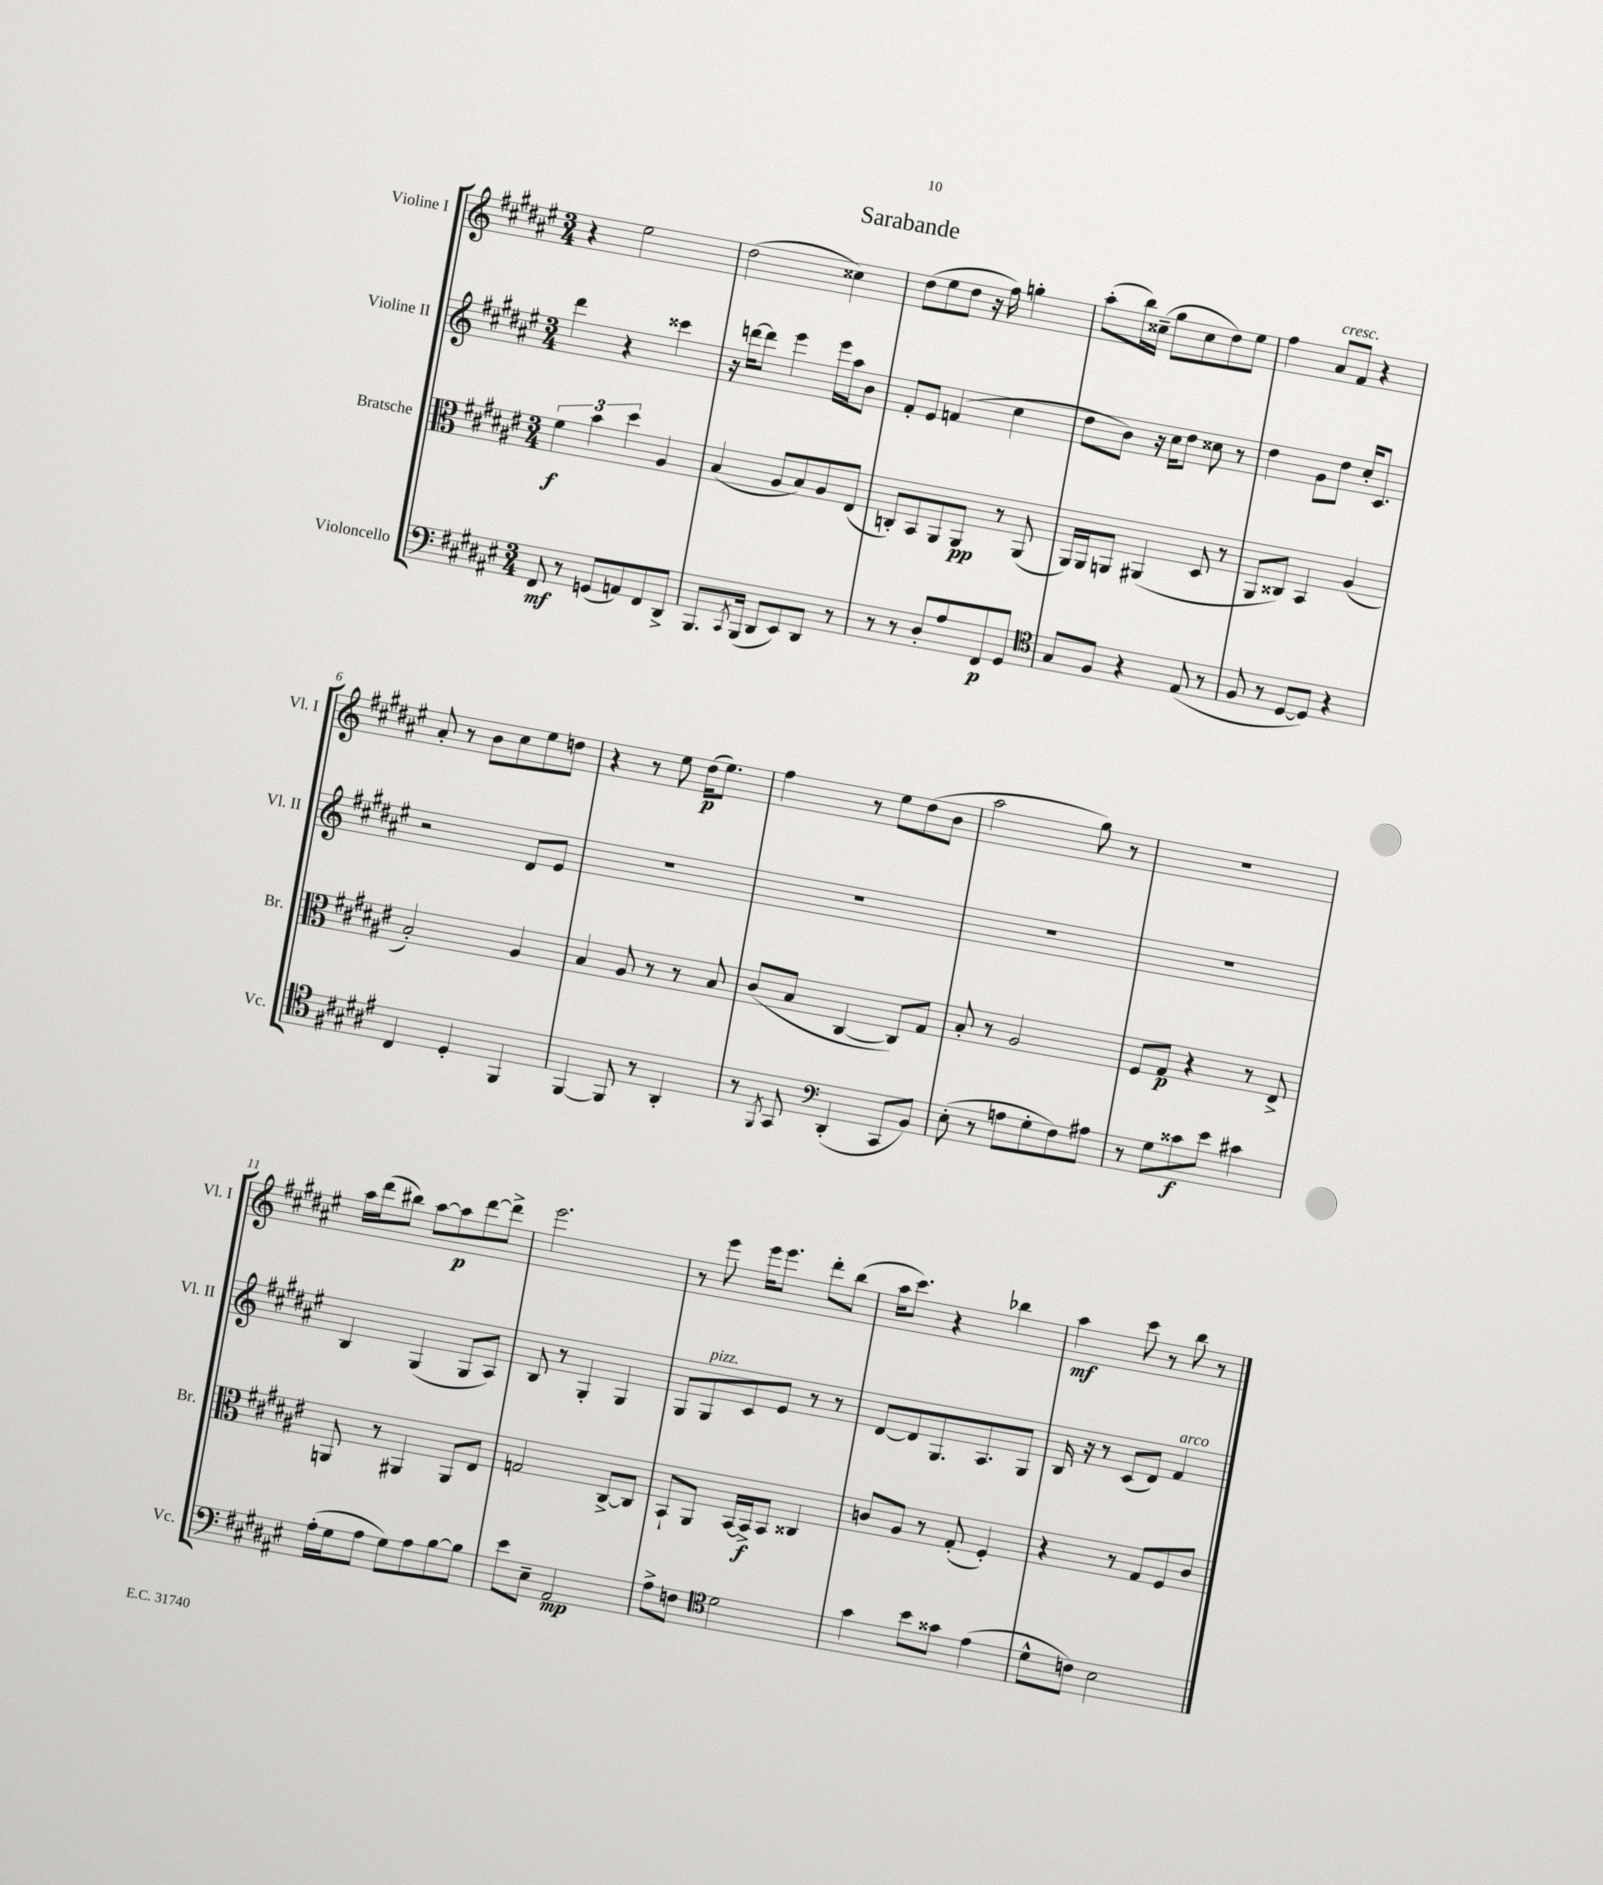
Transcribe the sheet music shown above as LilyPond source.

\header { title = "Sarabande" }
<<
\new StaffGroup <<
\new Staff = "s0" \with { instrumentName = "Violine I" shortInstrumentName = "Vl. I" } {
    \clef treble \key fis \major \numericTimeSignature \time 3/4
    r4 eis''2 |
    dis''2( cisis''4) |
    dis''8( eis''8 dis''8 r16 fis''16) g''4-. |
    ais''8-.( b''16) cisis''16--( gis''8 cisis''8 dis''8) eis''8 |
    fis''4 ais'8^\markup { \italic "cresc." } fis'8 r4 |
    ais'8-. r8 b'8 cis''8 eis''8 d''8 |
    r4 r8 eis''8 dis''16\p( eis''8.) |
    fis''4 r8 eis''8 dis''8( b'8 |
    ais''2 gis''8) r8 |
    R2. |
    ais''16 dis'''16( bis''8) ais''8~ ais''8\p dis'''8~ dis'''8-> |
    eis'''2. |
    r8 eis'''8 eis'''16 eis'''8. dis'''8-. b''8( |
    ais''16 cis'''8.) r4 bes''4 |
    ais''4\mf cis'''8 r8 b''8 r8 \bar "|." |
}
\new Staff = "s1" \with { instrumentName = "Violine II" shortInstrumentName = "Vl. II" } {
    \clef treble \key fis \major \numericTimeSignature \time 3/4
    dis'''4 r4 cisis'''4 |
    r16 d'''16~ d'''8 eis'''4 eis'''16 ais''16 b'8 |
    fis'8-. eis'8 f'4( cis''4 |
    dis''8 b'8) r16 cis''16 dis''8 cisis''8 r8 |
    dis''4 gis'8 dis''8 cis''16-. cis'8. |
    r2 dis'8 eis'8 |
    R2. |
    R2. |
    R2. |
    R2. |
    b4 gis4( gis8 ais8) |
    b8 r8 gis4-. gis4 |
    gis8 gis8^\markup { \italic "pizz." } cis'8 eis'8 r8 r8 |
    dis'8~ dis'8 gis8. ais8. gis8 |
    b16 r16 r8 cis'8( dis'8) fis'4^\markup { \italic "arco" } \bar "|." |
}
\new Staff = "s2" \with { instrumentName = "Bratsche" shortInstrumentName = "Br." } {
    \clef alto \key fis \major \numericTimeSignature \time 3/4
    \tuplet 3/2 { fis'4\f b'4 dis''4 } ais4 |
    b4( ais8 b8) ais8 eis8( |
    c8-.) b,8 ais,8 ais,8\pp r8 ais,8( |
    ais,16) ais,16 a,8 ais,4( dis8 r8 |
    ais,8 cisis8) b,4 ais4( |
    b2-.) ais4 |
    b4 ais8 r8 r8 b8 |
    cis'8( b8 cis4~ cis8) gis8 |
    b8-. r8 ais2 |
    fis8 gis8\p r4 r8 eis8-> |
    a,8 r8 ais,4 ais,8 eis8 |
    g2 cis8~-> cis8 |
    b,8-! ais,8 b,16~ b,16->\f b,8 cisis4 |
    c'8 ais8 r8 gis8-.( fis4-.) |
    r4 r8 gis8 fis8 cis'8 \bar "|." |
}
\new Staff = "s3" \with { instrumentName = "Violoncello" shortInstrumentName = "Vc." } {
    \clef bass \key fis \major \numericTimeSignature \time 3/4
    fis,8\mf r8 g,8( a,8) fis,8 dis,8-> |
    b,,8. \acciaccatura { cis,8 } b,,16( dis,8 eis,8) dis,8 r8 |
    r8 r8 dis8-. ais8 fis,8\p gis,8 |
    \clef tenor gis8 fis8 r4 eis8( r8 |
    fis8 r8 dis8~ dis8) r4 |
    cis4 dis4-. fis,4 |
    fis,4~ fis,8 r8 ais,4-. |
    r8 \acciaccatura { fis,8 } gis,8 \clef bass dis,4-.( cis,8 b,8) |
    eis8-.( r8 a8 gis8-. fis8) ais8 |
    r8 gis8 cisis'8\f eis'8 cis'4 |
    ais16-.( gis16 ais8 gis8) ais8 b8~ b8 |
    eis'8 eis8-- ais,2\mp |
    ais8-> f8 \clef tenor dis'2 |
    gis'4 b'8 gisis'8 eis'4( |
    dis'8-^ c'8) b2 \bar "|." |
}
>>
>>
